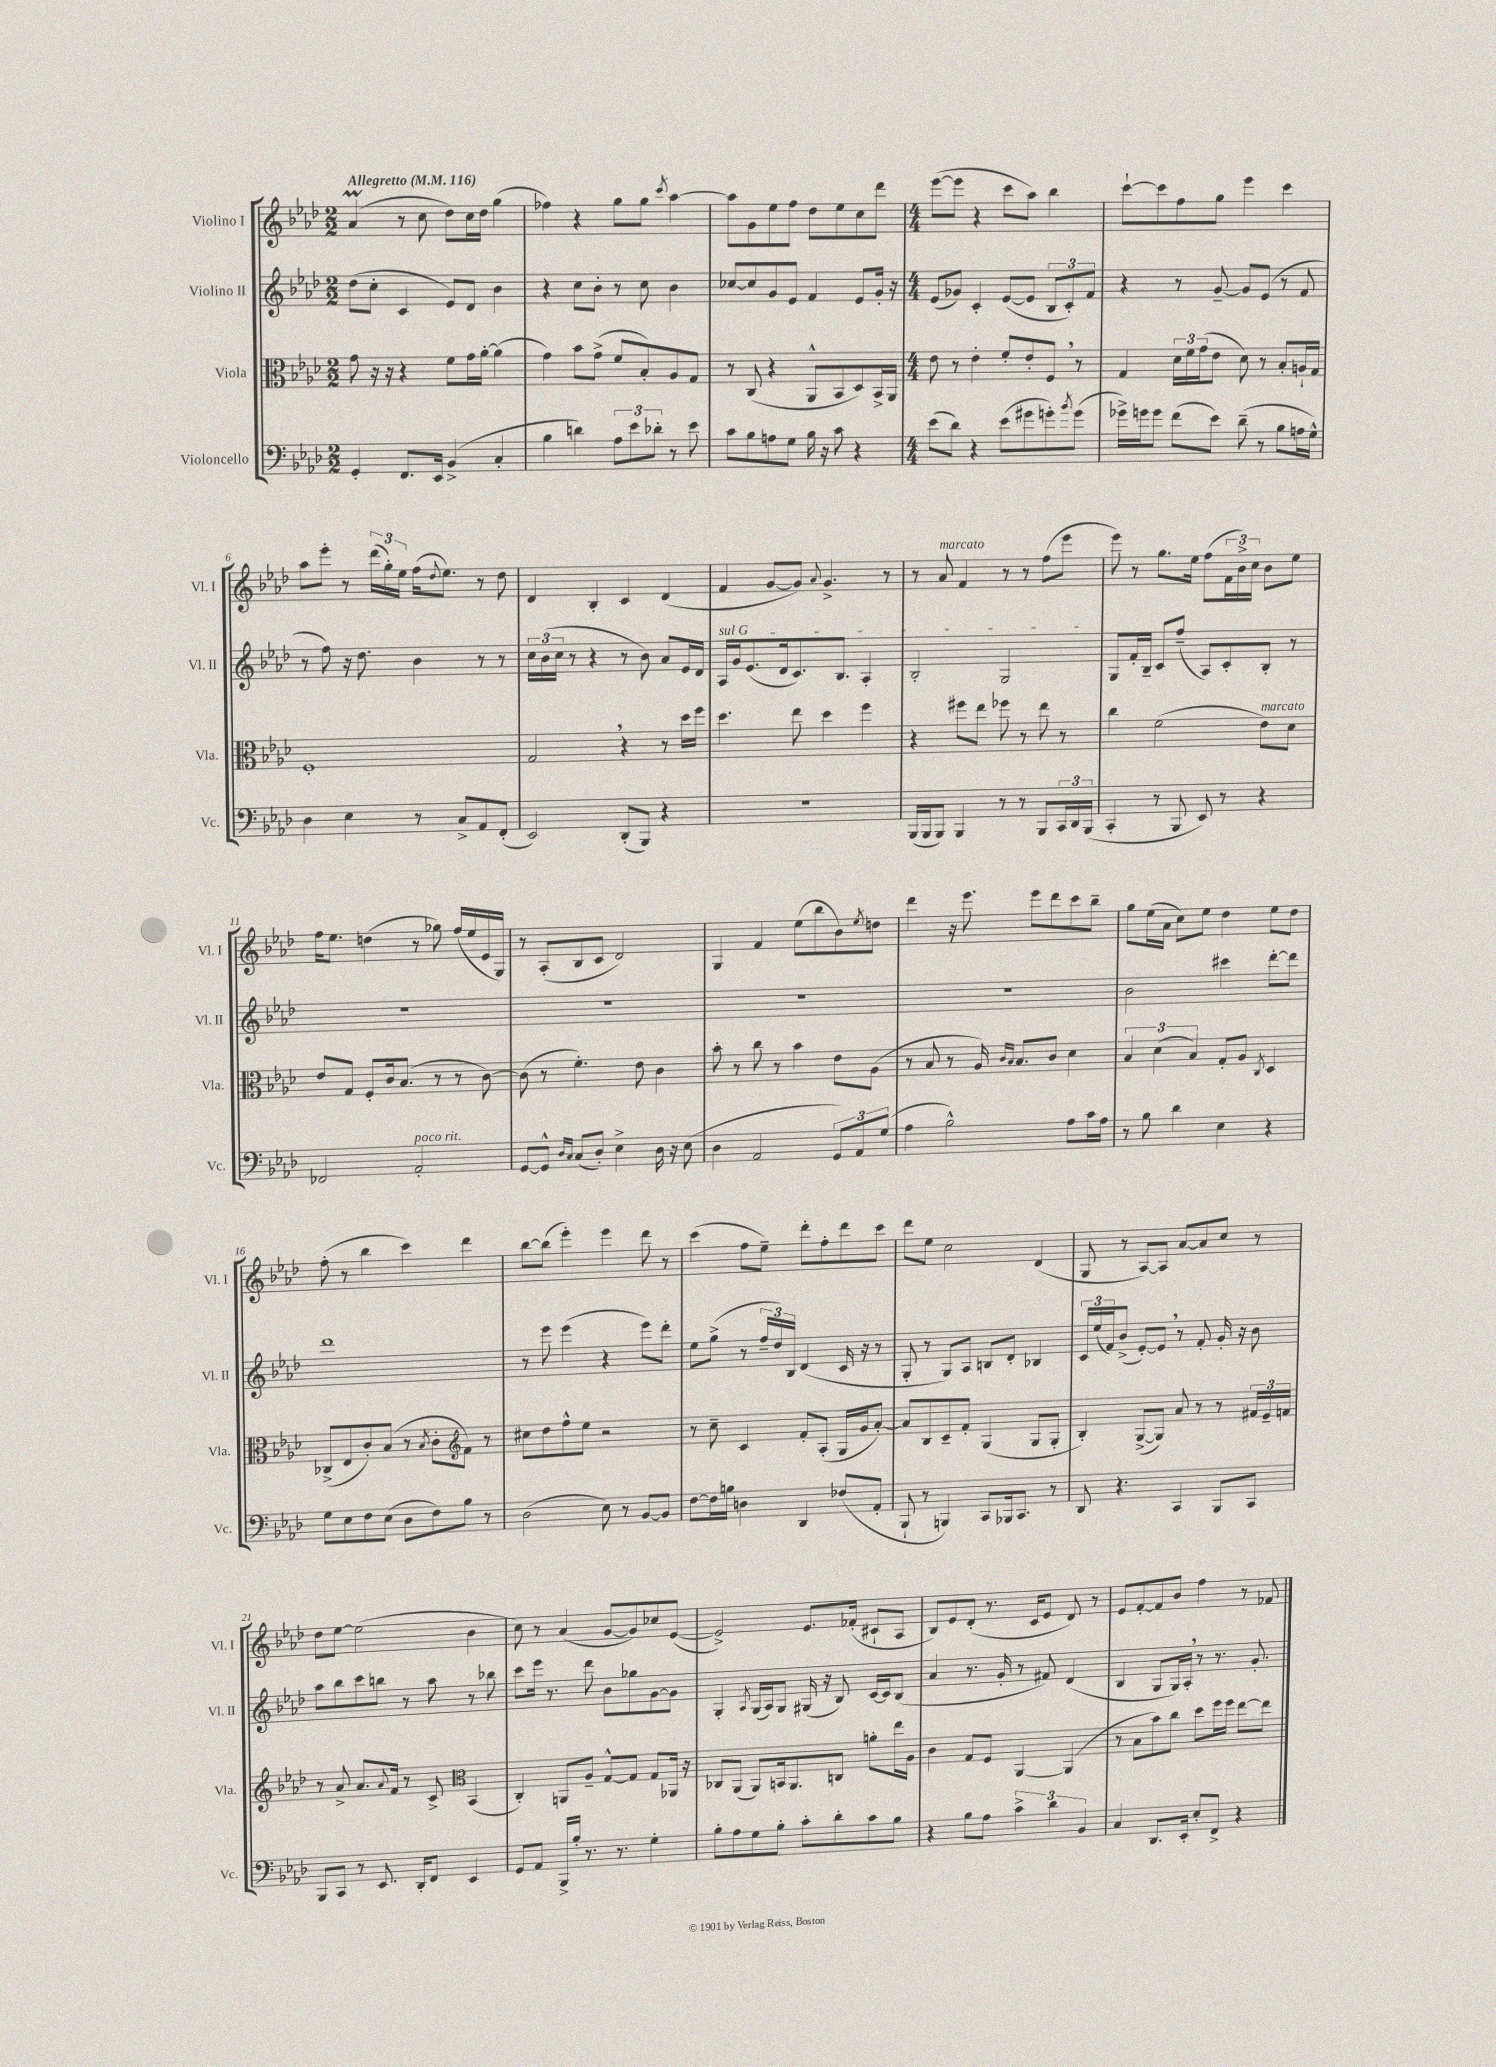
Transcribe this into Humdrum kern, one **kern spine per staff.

**kern	**kern	**kern	**kern
*staff4	*staff3	*staff2	*staff1
*clefF4	*clefC3	*clefG2	*clefG2
*k[b-e-a-d-]	*k[b-e-a-d-]	*k[b-e-a-d-]	*k[b-e-a-d-]
*M2/2	*M2/2	*M2/2	*M2/2
*MM116	*MM116	*MM116	*MM116
4GG'	8g	(8dd-	(4a-
.	16r	8cc'	.
.	16r	.	.
8.FF	4r	4c	8r
.	.	.	8cc
16EE-	.	.	.
(4BB-^	8f	8e-)	8dd-)
.	16g	8d-	16cc
.	[16a-'	.	16dd-
4C'	(4a-]	4b-	(4gg
=	=	=	=
4B-	4g)	4r	4ff-)
4d)	8b-	8cc	4r
.	(8g^	8b-'	.
12A-	8f	8r	8gg
12e-	.	.	.
.	8B-')	8cc	8gg
12d-'	.	.	.
.	.	.	8qccc
8r	8A-	4b-	[4aa-
8e-	8G	.	.
=	=	=	=
8c	8r	[8cc-	8aa-]
8B-	(8C	8cc-]	8g
8A	4r	8g	8ee-
8G	.	8e-	8ff
16B-	8AA-^^	4f	8dd-
16r	.	.	.
8c	8BB-	.	8ee-
4r	8D-)	8e-	8cc
.	16BB-^	16g'	8ddd-
.	16AA-	16r	.
=	=	=	=
*M4/4	*M4/4	*M4/4	*M4/4
(8e-	8e-	(8e-	([8eee-
8d-)	8r	8g-)	8eee-]
4r	4e-'	4c'	4r
(8e-	8f'	([8e-	8ccc
8g#	8e-'	8e-]	8aa-)
8g')	8F	12B-	4bb-
.	.	12c')	.
8qb-	.	.	.
(8g	8r	.	.
.	.	12f	.
=	=	=	=
16g-^)	4G	4r	[8ccc`
16g	.	.	.
8g	.	.	8ccc]
(8f	24d-	8r	8ff
.	24f	.	.
.	(24g	.	.
8e-)	8e-	[8g~	8gg
(8d-~	8d-)	8g]	4eee-
8r	8r	(8e-	.
8B-	8B-'	8r	4ccc
16A	16A`	8f	.
16G^^)	16G	.	.
=	=	=	=
4D-	1F'	8r	8aa-
.	.	8ff)	8eee-'
4E-	.	16r	8r
.	.	8.dd-	.
.	.	.	(24ddd-
.	.	.	24gg')
.	.	.	24ee-
8r	.	4b-	(16ff
.	.	.	8qqdd-
.	.	.	8.ee-)
8C^	.	.	.
8AA-	.	8r	8r
(8FF'	.	8r	8dd-
=	=	=	=
2EE-)	2G	24cc	4d-
.	.	(24b-	.
.	.	24cc	.
.	.	8r	.
.	.	4r	4B-'
(8DD-'	4r	8r	4c
8BBB-)	.	8b-)	.
4r	8r	8a-	(4d-
.	16dd-	16e-	.
.	16ff	16d-	.
=	=	=	=
1r	4.dd-	16A-	4f
.	.	16g	.
.	.	(8.e-	.
.	.	.	[8g
.	.	16d-	.
.	8ee-	8.c)	8g])
.	.	.	8qqa-
.	4dd-	.	4.g^
.	.	8.B-	.
.	4ff	4A-'	.
.	.	.	8r
=	=	=	=
(16BBB-	4r	2B-'	8r
16BBB-	.	.	.
8BBB-)	.	.	8a-
4BBB-	8ff#	.	4f
.	8ee-	.	.
8r	8ff-	2G	8r
8r	8r	.	8r
8BBB-	8ee-	.	(8ff
24CC	8r	.	8eee-
24DD-	.	.	.
(24BBB-	.	.	.
=	=	=	=
4CC'	4cc	8G	8eee-)
.	.	16f'	8r
.	.	16B-~	.
8r	(2f	8c	8.gg
8BBB-	.	(8ff~	.
.	.	.	16ee-
8EE-)	.	8A-)	(8ff
8r	.	8c'	24f
.	.	.	24b-^)
.	.	.	24cc
4r	8e-)	8B-'	8b-
.	8d-	8r	8ee-
=	=	=	=
2FF-	8e-	1r	16ff
.	.	.	8.ee-
.	8G	.	.
.	8F'	.	(4dd
.	16c	.	.
.	(8.B-	.	.
2AA-'	.	.	8r
.	8r	.	8gg-)
.	8r	.	(16ff
.	.	.	16ee-
.	[8c)	.	16e-
.	.	.	16G)
=	=	=	=
[8GG	(8c]	1r	8r
8GG^^]	8r	.	(8A-'
16qqD-	.	.	.
16qqC	.	.	.
(8C	4.f')	.	8B-
8D-')	.	.	8c
4E-^	.	.	2d-)
.	8e-	.	.
16D-	4c	.	.
16r	.	.	.
(8E-	.	.	.
=	=	=	=
4D-	8b-'	1r	4G
.	8r	.	.
2AA-	8cc	.	4f
.	8r	.	.
.	4b-	.	(8ee-
.	.	.	8bb-
12GG)	8e-	.	8b-)
12AA-	.	.	.
.	.	.	8qee-
.	(8A-	.	8dd
(12G	.	.	.
=	=	=	=
4A-	8r	1r	4ddd-
.	8B-	.	.
2B-^^)	8r	.	16r
.	.	.	8.eee-
.	16A-)	.	.
.	16qqc	.	.
.	16qqB-	.	.
.	8.B-	.	.
.	.	.	8eee-
.	8c	.	8ddd-
8A-	4d-	.	8ccc
16c	.	.	8bb-~
16A-	.	.	.
=	=	=	=
8r	6B-	2b-	8gg
8B-	.	.	(16ee-
.	(6d-	.	.
.	.	.	16a-
4d-	.	.	8cc)
.	6B-)	.	.
.	.	.	8ee-
4E-	8G'	4ccc#	4dd-
.	8A-	.	.
.	8qC	.	.
4r	4D-	[8ddd-'	8ee-
.	.	8ddd-]	8dd-
=	=	=	=
8G	(8C-^	1ddd-	(8ff'
8E-	8E-	.	8r
8F	8c')	.	4bb-
(8E-	(8B-	.	.
8D-	8r	.	4ccc)
.	8qB-	.	.
8F)	8c'	.	.
8B-	8f)	.	4ddd-
8r	8r	.	.
=	=	=	=
*	*clefG2	*	*
(2D-	8cc#	8r	[8bb-
.	8dd-	8eee-	(8bb-]
.	8ff^^	(4eee-	4eee-')
.	8ee-	.	.
8E-)	2r	4r	4eee-
8r	.	.	.
[8BB-	.	8eee-)	8ddd-
8BB-]	.	8ddd-'	8r
=	=	=	=
[8F	8r	8ee-	(4ccc
16F]	8cc~	(8gg^	.
16B	.	.	.
4D	4c	8r	8ff
.	.	24ff~	8ee-~)
.	.	24dd-)	.
.	.	24B-	.
4DD-	8f'	(4d-	8ddd-'
.	(8A-'	.	8ff'
(8F-	16G	16c	8ddd-
.	16g	16r	.
8AA-'	[8a-')	8r	8ccc
=	=	=	=
8BBB-`	8a-]	8G'	8ddd-
8r	8B-	8r	8ee-
4BBB)	8c~	8G)	2cc
.	8f'	8A-	.
8CC	(4G	8B	.
16BBB-	.	8d-'	.
8.CC	.	.	.
.	8G	4B-	(4d-
8r	8G'	.	.
=	=	=	=
8DD-	4B-')	24c	8G
.	.	(24ee-	.
.	.	24f)	.
4.r	.	(8b-^	8r
.	([8G^	[8e-')	[8A-)
.	8G])	8e-]	8A-]
4CC	8a-	8r	[8a-
.	8r	8f'	8a-]
8BBB-	8r	16g'	8cc
.	.	16r	.
8CC	24f#	8b-	8r
.	24e-~	.	.
.	24f	.	.
=	=	=	=
8BBB-	8r	8aa-	8dd-
8CC	8a-^	8bb-	[8ee-
8r	8.a-	8ccc	(2ee-]
8.EE-	.	8bb	.
.	8qqa-	.	.
.	16f	.	.
.	8r	8r	.
16DD-'	.	.	.
8FF	8c^	8aa-	.
*	*clefC3	*	*
4EE-	(4BB-	8r	4b-
.	.	8bb-	.
=	=	=	=
8GG	4C')	8ccc	8cc)
8AA-	.	16eee-	8r
.	.	8.r	.
16BBB-^	8AA	.	(4a-
16B-'	.	.	.
8.r	8A-~	8ddd-	.
.	[8G^^	8b-	[8g
8.r	.	.	.
.	8G]	8gg-	8g])
4G'	8G	[8g	8cc-
.	16AA-	8g]	([8e-
.	16r	.	.
=	=	=	=
8B-'	8C-	4G'	2e-^])
8A-	(8AA-	.	.
.	.	8qA-	.
8G	8AA-)	(16G	.
.	.	16A-)	.
8B-'	16BB	8G	.
.	8.AA-	.	.
8c'	.	(16G#	8.e-
.	.	16r	.
8d-'	8C	8B-)	.
.	.	.	(16f-'
8c	8a'	[16c	8c#`
.	.	16c]	.
8B-	16ee-	(8B-	8A-
.	16A-	.	.
=	=	=	=
4r	4c	4a-	8B-)
.	.	.	8e-
8B-	8G	8.r	(8d-'
8A-	8F	.	8.r
.	.	16g'	.
6c^	[4AA-	8r	.
.	.	.	16c
.	.	8f#)	8e-
6d-	.	.	.
.	(4AA-]	(4d-	8d-)
6BB-	.	.	.
.	.	.	8r
=	=	=	=
4C	8r	4B-	8e-
.	8B-	.	[8f'
8.DD-	8b-)	8G	8f]
.	8cc	16G)	8b-
16EE-'	.	16A-'	.
8E-'	8dd-	8r	4ff
8FF^	16ff	8.r	.
.	16ff	.	.
4r	[8ee-	.	8r
.	.	8.g'	.
.	8ee-]	.	8f-
==	==	==	==
*-	*-	*-	*-
